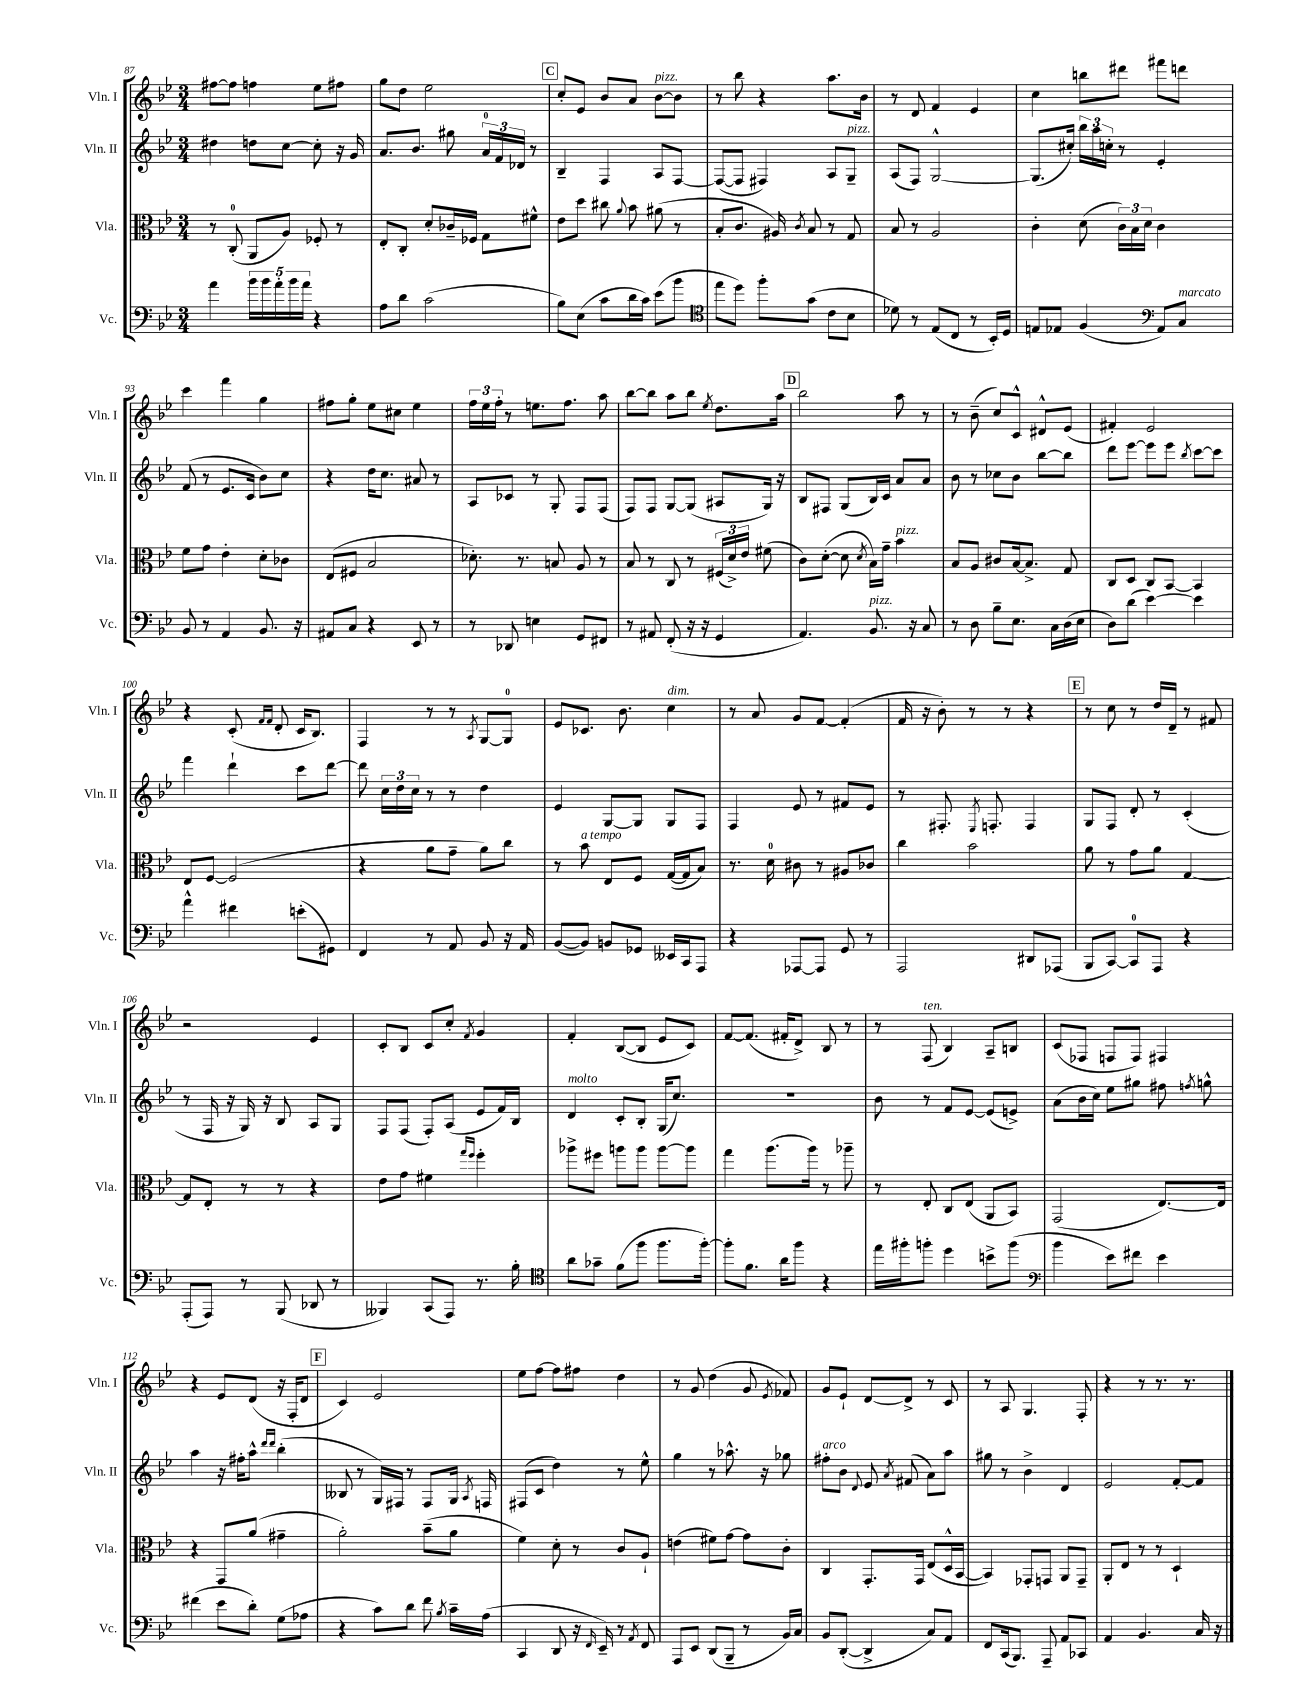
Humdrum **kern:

**kern	**kern	**kern	**kern
*staff4	*staff3	*staff2	*staff1
*clefF4	*clefC3	*clefG2	*clefG2
*k[b-e-]	*k[b-e-]	*k[b-e-]	*k[b-e-]
*M3/4	*M3/4	*M3/4	*M3/4
4a\	8r	4dd#\	[8ff#\L
.	(8C'/	.	8ff#\]J
20b-\LL	8AA/L	8dd\L	4ff\
20b-\	.	.	.
20a'\	.	.	.
.	8A/J)	[8cc\J	.
20b-\	.	.	.
20a\JJ	.	.	.
4r	8F-'/	8cc'\]	8ee-\L
.	8r	16r	8ff#\J
.	.	16g/	.
=	=	=	=
8A\L	8E-'/L	8.a/L	8gg\L
8d\J	8C'/J	.	8dd\J
.	.	8.b-/J	.
(2c\	8d'/L	.	2ee-\
.	16c-~/L	8gg#\	.
.	16F-/JJ	.	.
.	8G\L	24a/LL	.
.	.	24f/	.
.	.	24d-/JJ	.
.	8f#^^\J	8r	.
=	=	=	=
8B-\L)	8e-\L	4B-~/	8cc'/L
(8E-\J	8dd\J	.	8e-/J
8c\L	8cc#\	4F/	8b-/L
.	8qqa/	.	.
16d\L	8b-\	.	8a/J
16c\JJ)	.	.	.
(8e-\L	(8a#\	8A/L	[8b-\L
8b-\J	8r	[8F/J	8b-\]J
=	=	=	=
*clefC4	*	*	*
8ee-\L	8B-'/L	(8F/_L	8r
8dd\J)	8.c/J	8F/]J	8bb-\
8ff'\L	.	4F#/)	4r
.	16A#/)	.	.
.	8qc/	.	.
(8g\J	8B-/	.	.
8c\L	8r	8A/L	8.aa\L
8B-\J	8G/	8G~/J	.
.	.	.	16b-\Jk
=	=	=	=
8d-\)	8B-/	(8A/L	8r
8r	8r	8F/J)	8d/
(8E-/L	2A/	[2G^^/	4f/
8C/J	.	.	.
8r	.	.	4e-/
16BB-'/LL)	.	.	.
16D/JJ	.	.	.
=	=	=	=
8E/L	4c'\	(8.G/]L	4cc\
8E-/J	.	.	.
.	.	16cc#'/Jk)	.
(4F/	(8d\	24bb-\LL	8bb\L
.	.	24aa\	.
.	.	24cc'\JJ	.
.	24c\LL)	8r	8ddd#\J
.	24B-\	.	.
.	24d\JJ	.	.
*clefF4	*	*	*
8AA/L)	4c\	4e-'/	8fff#\L
8C/J	.	.	8ddd\J
=	=	=	=
8BB-/	8f\L	(8f/	4ccc\
8r	8g\J	8r	.
4AA/	4e-'\	8.e-/L	4fff\
.	.	16c/Jk	.
8.BB-/	8d'\L	8b-\L)	4gg\
.	8c-\J	8cc\J	.
16r	.	.	.
=	=	=	=
8AA#/L	(8E-/L	4r	8ff#\L
8C/J	8F#/J	.	8gg'\J
4r	2B-/	16dd\LK	8ee-\L
.	.	8.cc\J	.
.	.	.	8cc#\J
8EE-/	.	8a#/	4ee-\
8r	.	8r	.
=	=	=	=
8r	8.d-'\)	8A/L	24ff\LL
.	.	.	24ee-\
.	.	.	24ff'\JJ
8DD-/	.	8c-/J	8r
.	8.r	.	.
4E\	.	8r	8.ee\L
.	8B/	8G'/	.
.	.	.	8.ff\J
8GG/L	8A/	8F/L	.
8FF#/J	8r	(8F/J	8aa\
=	=	=	=
8r	8B-/	8F/L)	[8bb-\L
8AA#/	8r	8F/J	8bb-\]J
(8FF'/	8C/	[8G/L	8aa\L
16r	8r	(8G/]J	8bb-\J
16r	.	.	.
.	.	.	8qee-/
4GG/	(24F#/LL	8A#/L	8.dd\L
.	24d^/)	.	.
.	24e-/JJ	.	.
.	(8f#\	16G/Jk)	.
.	.	16r	16aa\Jk
=	=	=	=
4.AA/)	8c\L)	8B-/L	2bb-\
.	([8d'\J	8F#/J	.
.	8d\]	(8G/L	.
.	8qd/	.	.
8.BB-/	16B-\LL)	16B-/L)	.
.	16g~\JJ	16c/JJ	.
.	4b-\	8a/L	8aa\
16r	.	.	.
8C/	.	8a/J	8r
=	=	=	=
8r	8B-/L	8b-\	8r
8D\	8A/J	8r	(8b-~\
8B-~\L	8c#/L	8cc-\L	8cc/L)
8.E-\J	[16B-/k	8b-\J	8c^^/J
.	8.B-^/]J	.	.
.	.	[8bb-\L	8d#^^/L
16C\LL	.	.	.
(16D\	8G/	8bb-\]J	(8e-/J
16E-\JJ	.	.	.
=	=	=	=
8D\L)	8C/L	8ddd\L	4f#'/)
(8d\J	8D/J	[8eee-\J	.
[4e-\)	8C/L	8eee-\]L	2e-/
.	[8BB-/J	8eee-\J	.
.	.	8qbb-/	.
4e-\]	4BB-/]	[8ccc\L	.
.	.	8ccc\]J	.
=	=	=	=
4a^^\	8E-/L	4fff\	4r
.	[8F/J	.	.
4f#\	(2F/]	4ddd`\	(8c'/
.	.	.	16qqf/LL
.	.	.	16qqf/JJ
.	.	.	8d'/
(8e'\L	.	8ccc\L	16c/LK
.	.	.	8.B-/J)
8GG#\J)	.	[8ddd\J	.
=	=	=	=
4FF/	4r	8ddd\]	4F/
.	.	24cc\LL	.
.	.	24dd\	.
.	.	24cc\JJ	.
8r	8a\L	8r	8r
8AA/	8g~\J	8r	8r
.	.	.	8qA/
8BB-/	8a\L)	4dd\	[8G/L
16r	8cc\J	.	8G/]J
16AA/	.	.	.
=	=	=	=
([8BB-/L	8r	4e-/	8e-/L
8BB-/]J)	8b-\	.	8.c-/J
8BB/L	8E-/L	[8G/L	.
.	.	.	8.b-\
8GG-/J	8F/J	8G/]J	.
16EE--/LL	([16G/LL	8G/L	4cc\
16CC/J	16G/]J	.	.
8AAA/J	8B-/J)	8F/J	.
=	=	=	=
4r	8.r	4F/	8r
.	.	.	8a/
.	16d\	.	.
[8AAA-/L	8c#\	8e-/	8g/L
8AAA-/]J	8r	8r	[8f/J
8GG/	8A#/L	8f#/L	(4f'/]
8r	8c-/J	8e-/J	.
=	=	=	=
2AAA/	4cc\	8r	16f/
.	.	.	16r
.	.	8.F#'/	8b-'\)
.	2b-\	.	8r
.	.	8qE-/	.
.	.	8.F'/	.
.	.	.	8r
8DD#/L	.	4F/	4r
(8AAA-/J	.	.	.
=	=	=	=
8BBB-/L	8a\	8G/L	8r
[8CC/J)	8r	8F/J	8cc\
8CC/]L	8g\L	8d'/	8r
8AAA/J	8a\J	8r	16dd/LL
.	.	.	16d~/JJ
4r	[4G/	(4c'/	8r
.	.	.	8f#/
=	=	=	=
(8AAA'/L	8G/]L	8r	2r
8AAA/J)	8E-'/J	16F/	.
.	.	16r	.
8r	8r	16G/)	.
.	.	16r	.
(8BBB-/	8r	8B-/	.
8DD-/	4r	8A/L	4e-/
8r	.	8G/J	.
=	=	=	=
4BBB--/)	8e-\L	8F/L	8c'/L
.	8g\J	(8F/J	8B-/J
(8CC/L	4f#\	8F'/L)	8c/L
8AAA/J)	.	(8A/J	8cc'/J
.	16qqgg/LL	.	.
.	16qqff/JJ	.	8qf/
8.r	4ff'\	8e-/L	4g/
.	.	16f/L)	.
16B-'\	.	16B-/JJ	.
=	=	=	=
*clefC4	*	*	*
8a\L	8aa-^\L	4d/	4f'/
8g-~\J	8ff#\J	.	.
(8f\L	8aa\L	8c'/L	([8B-/L
8ff\J	8aa\J	8B-'/J	8B-/]J
8.ff\L	[8aa\L	(16G/LK	8e-/L
.	.	8.cc/J)	.
.	8aa\]J	.	8c/J)
[16ff'\Jk)	.	.	.
=	=	=	=
8ff'\]L	4gg\	2.r	[8f/L
8.f\J	.	.	(8.f/]J
.	(8.aa\L	.	.
16a\LK	.	.	16f#'/LK
8ff\J	.	.	8d^/J)
.	16aa\Jk)	.	.
4r	8r	.	8B-/
.	8aa-~\	.	8r
=	=	=	=
16ee-\LL	8r	8b-\	8r
16ff#'\J	.	.	.
8ff'\J	8E-'/	8r	(8F/
4dd\	8C/L	8f/L	4B-/)
.	(8E-/J	[8e-/J	.
8b^\L	8AA/L	(8e-/]L	8A~/L
(8ff\J	8BB-/J)	8e^/J)	8B/J
=	=	=	=
*clefF4	*	*	*
4b-\	(2GG/	(8a\L	(8c/L
.	.	16b-\L	8F-/J
.	.	16cc\JJ)	.
8e-\L)	.	8ee-\L	8F/L
8f#\J	.	8gg#\J	8F/J)
4e-\	[8.E-/L)	8ff#\	4F#/
.	.	8qff/	.
.	.	8gg^^\	.
.	16E-/]Jk	.	.
=	=	=	=
(4f#\	4r	4aa\	4r
8e-\L	8GG/L	16r	8e-/L
.	.	16ff#'\LK	.
8d'\J)	(8a/J	8aa^^\J	(8d/J
.	.	16qqddd/LL	.
.	.	16qqddd/JJ	.
(8G\L	4g#~\	(4bb-'\	16r
.	.	.	16F'/LK
8A-\J	.	.	8d/J
=	=	=	=
4r	2a'\)	8B--/	4c/)
.	.	8r	.
8c\L)	.	16G/LL)	2e-/
.	.	16F#/JJ	.
8d\J	.	8r	.
8f\	(8b-~\L	8F#/L	.
8qB-/	.	.	.
16c~\LL	8a\J	16G/Jk	.
.	.	8qA/	.
(16A\JJ	.	16F/	.
=	=	=	=
4CC/	4f\)	(8F#/L	8ee-\L
.	.	8c/J	[8ff\J
8DD/	8d'\	4dd\)	8ff\]L
16r	8r	.	8ff#\J
16qqFF/	.	.	.
16EE-~/)	.	.	.
8r	8c/L	8r	4dd\
8qAA/	.	.	.
8FF/	8A`/J	8ee-^^\	.
=	=	=	=
8AAA/L	(4e\	4gg\	8r
8EE-/J	.	.	8g/
(8DD/L	8f#\L)	8r	(4dd\
8BBB-~/J	[8g\J	8.aa-^^\	.
8r	8g\]L	.	8g/
.	.	16r	.
.	.	.	8qe-/
16BB-/LL)	8c'\J	8gg-\	8f-/)
16C/JJ	.	.	.
=	=	=	=
8BB-/L	4C/	8ff#'\L	8g/L
([8DD'/J	.	8b-\J	8e-`/J
.	.	8qqd/	.
4DD^/]	8.GG'/L	8e-/	[8d/L
.	.	8qa/	.
.	.	(8f#/	8d^/]J
.	16GG/Jk	.	.
8C/L)	(8E-/L	8a\L)	8r
8AA/J	16D^^/L	8aa\J	8c/
.	[16BB-/JJ	.	.
=	=	=	=
8FF/L	4BB-/])	8gg#\	8r
(16CC/k	.	8r	8A/
8.BBB-/J)	.	.	.
.	8GG-'/L	4b-^\	4.G/
8AAA~/	8GG/J	.	.
8AA/L	8AA/L	4d/	.
8CC-/J	8GG~/J	.	8F'/
=	=	=	=
4AA/	8AA'/L	2e-/	4r
.	8E-/J	.	.
4.BB-/	8r	.	8r
.	8r	.	8.r
.	4D`/	[8f'/L	.
.	.	.	8.r
16C/	.	8f/]J	.
16r	.	.	.
==	==	==	==
*-	*-	*-	*-
